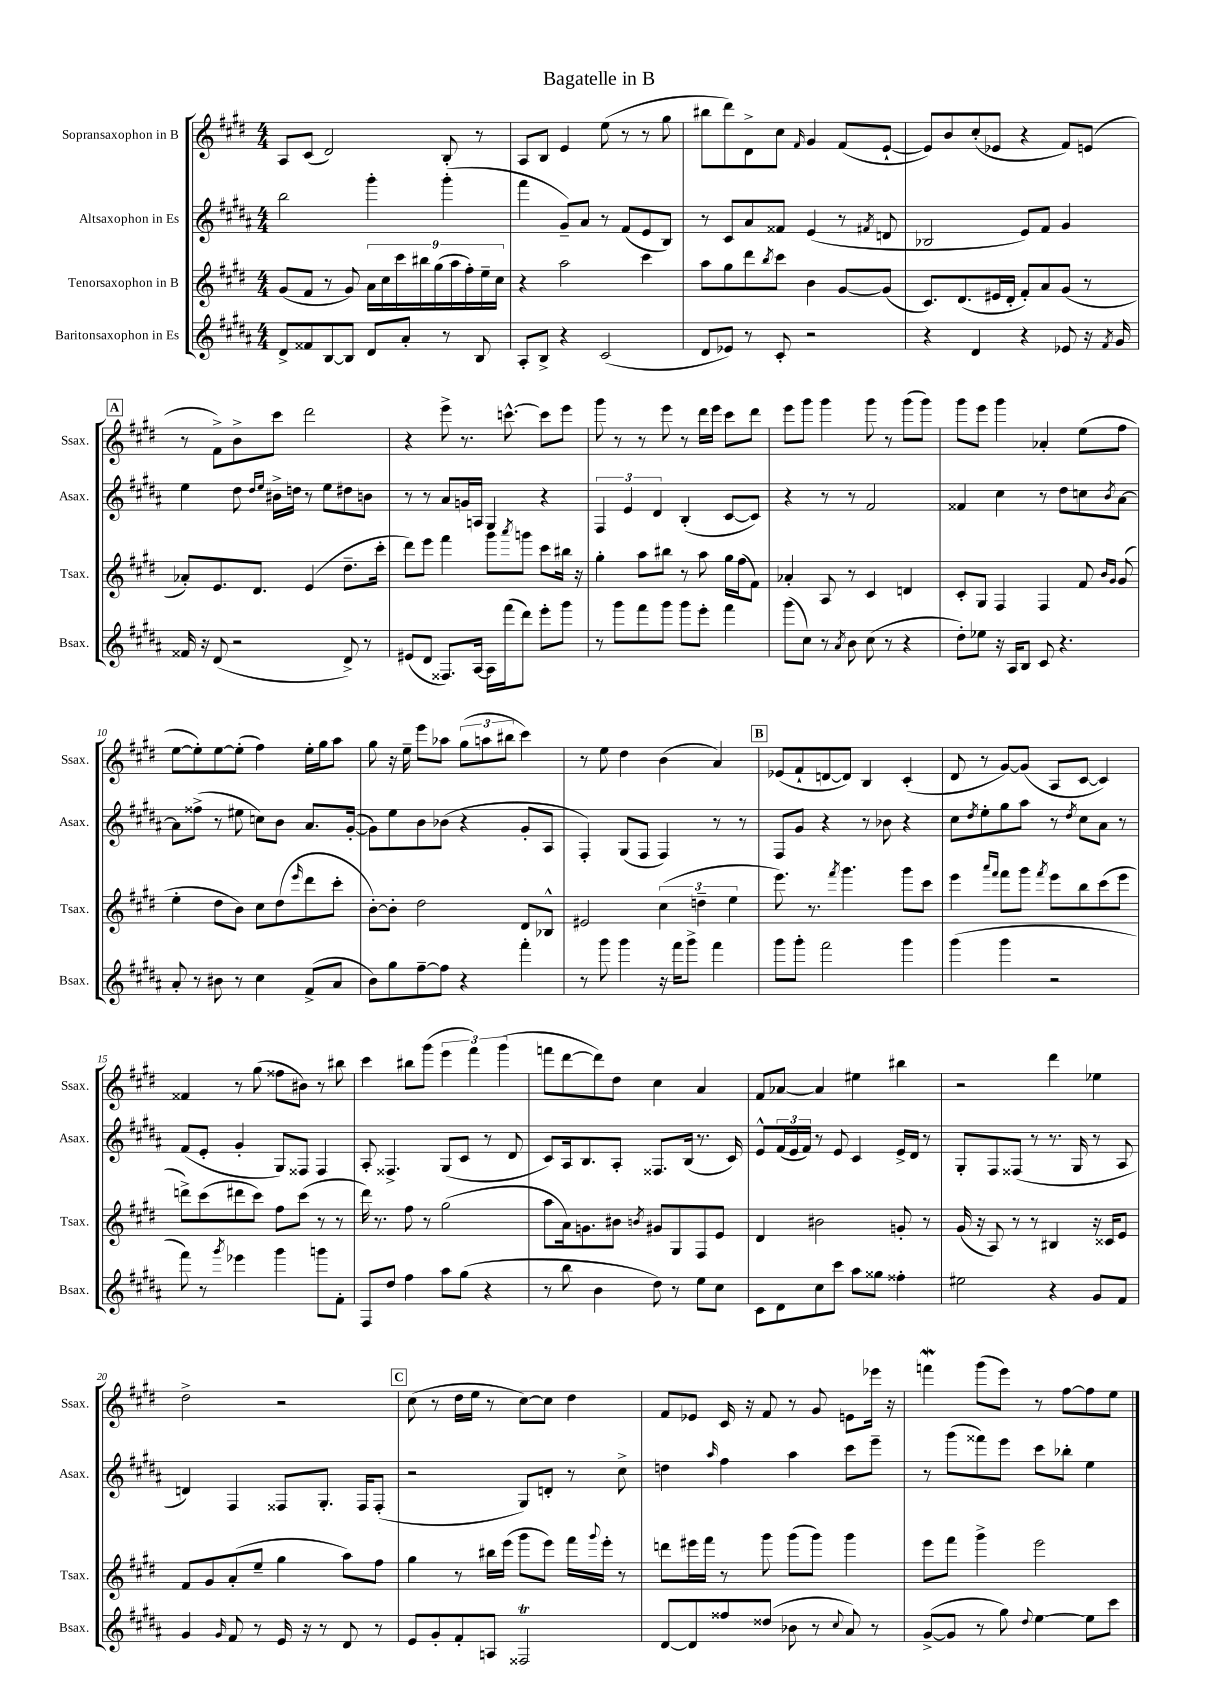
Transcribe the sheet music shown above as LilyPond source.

\header { title = "Bagatelle in B" }
<<
\new StaffGroup <<
\new Staff = "s0" \with { instrumentName = "Sopransaxophon in B" shortInstrumentName = "Ssax." } {
    \clef treble \key e \major \numericTimeSignature \time 4/4
    a8 cis'8( dis'2) b8-. r8 |
    a8 b8 e'4 e''8( r8 r8 gis''8 |
    bis''8 dis'''8) dis'8-> cis''8 \grace { fis'16 } gis'4 fis'8( e'8~-! |
    e'8) b'8 cis''8-.( ees'8 r4 fis'8) e'8( |
    \mark \markup { \box "A" } r8 fis'8->) b'8-> cis'''8 dis'''2 |
    r4 e'''8-> r8. c'''8.~-^ c'''8 e'''8 |
    gis'''8 r8 r8 e'''8 r8 dis'''16 e'''16 cis'''8 dis'''8 |
    e'''8 gis'''8 gis'''4 gis'''8 r8 gis'''8( gis'''8) |
    gis'''8 e'''8 gis'''4 aes'4-. e''8( fis''8 |
    e''8~ e''8-.) e''8~ e''8-.( fis''4) e''16-. gis''16 a''8 |
    gis''8 r16 e''16-- e'''8 aes''8 \tuplet 3/2 { gis''8( a''8 bis''8 } cis'''4) |
    r8 e''8 dis''4 b'4( a'4) |
    \mark \markup { \box "B" } ees'8( fis'8-! d'8~ d'8) b4 cis'4-.( |
    dis'8 r8 gis'8~) gis'8( a8 cis'8~ cis'4) |
    fisis'4 r8 gis''8( fisis''8 bis'8) r8 bis''8 |
    cis'''4 bis''8 gis'''8( \tuplet 3/2 { e'''4 fis'''4) gis'''4( } |
    f'''8 dis'''8~ dis'''8) dis''8 cis''4 a'4 |
    fis'8 aes'8~ aes'4 eis''4 bis''4 |
    r2 dis'''4 ees''4 |
    dis''2-> r2 |
    \mark \markup { \box "C" } cis''8( r8 dis''16 e''16 r8 cis''8~) cis''8 dis''4 |
    fis'8 ees'8 cis'16 r16 fis'8 r8 gis'8 e'8 ees'''16 r16 |
    f'''4\mordent gis'''8( e'''8) r8 fis''8~ fis''8 e''8 \bar "|." |
}
\new Staff = "s1" \with { instrumentName = "Altsaxophon in Es" shortInstrumentName = "Asax." } {
    \clef treble \key b \major \numericTimeSignature \time 4/4
    b''2 gis'''4-. gis'''4-.( |
    fis'''4 gis'8--) ais'8 r8 fis'8( e'8 b8) |
    r8 cis'8 ais'8 fisis'8 e'4( r8 \acciaccatura { fis'8 } d'8 |
    bes2 e'8) fis'8 gis'4 |
    \mark \markup { \box "A" } e''4 dis''8 \grace { dis''16 e''16 } bis'16-> d''16 r8 e''8 dis''8 b'8 |
    r8 r8 ais'8 g'16 a16 gis4 r4 |
    \tuplet 3/2 { fis4 e'4 dis'4 } b4-.( cis'8~ cis'8) |
    r4 r8 r8 fis'2 |
    fisis'4 cis''4 r8 dis''8 c''8 \acciaccatura { b'8 } ais'8~ |
    ais'8 fisis''8->( r8 eis''8 c''8) b'8 ais'8. gis'16~-.( |
    gis'8) e''8 b'8 bes'8( r4 gis'8-. ais8 |
    fis4-.) gis8( fis8 fis4) r8 r8 |
    \mark \markup { \box "B" } fis8 gis'8 r4 r8 bes'8 r4 |
    cis''8 \acciaccatura { dis''8 } e''8-. gis''8 ais''8 r8 \acciaccatura { dis''8 } cis''8 ais'8 r8 |
    fis'8( e'8-. gis'4-. gis8) fisis8 fisis4 |
    ais8-. fisis4.-> gis8( cis'8 r8 dis'8 |
    cis'8) ais16 b8. ais8-. fisis8. b16( r8. cis'16) |
    e'8-^ \tuplet 3/2 { fis'16( e'16 fis'16) } r8 e'8 cis'4 e'16-> dis'16 r8 |
    gis8-. fis8 fisis8( r8 r8. gis16 r8 ais8 |
    d'4) fis4 fisis8 gis8.-. fisis16 fisis8-.( |
    \mark \markup { \box "C" } r2 gis8) d'8-. r8 cis''8-> |
    d''4 \grace { ais''16 } fis''4 ais''4 cis'''8 e'''8-- |
    r8 gis'''8( fisis'''8) e'''8 cis'''8 bes''8-. e''4 \bar "|." |
}
\new Staff = "s2" \with { instrumentName = "Tenorsaxophon in B" shortInstrumentName = "Tsax." } {
    \clef treble \key e \major \numericTimeSignature \time 4/4
    gis'8( fis'8 r8 gis'8) \tuplet 9/8 { a'16 cis''16 cis'''16 bis''16 gis''16( a''16 fis''16-.) e''16-- cis''16 } |
    r4 a''2 cis'''4 |
    a''8 gis''8 dis'''8 \acciaccatura { b''8 } cis'''8 b'4 gis'8~ gis'8( |
    cis'8.) dis'8.( eis'16 dis'16-. fis'8-.) a'8 gis'8( r8 |
    \mark \markup { \box "A" } aes'8-.) e'8. dis'8. e'4( dis''8.-- cis'''16-. |
    dis'''8) e'''8 fis'''4 gis'''8 \acciaccatura { a'''8 } g'''8 cis'''8 bis''16 r16 |
    gis''4-. a''8 bis''8 r8 a''8 gis''16 fis''16( fis'8) |
    aes'4-. a8 r8 cis'4 d'4 |
    cis'8-. gis8 fis4 fis4 fis'8 \grace { b'16 gis'16 } gis'8( |
    e''4-. dis''8 b'8) cis''8 dis''8( \grace { e'''16 } dis'''8 cis'''8-. |
    b'8~-.) b'8-. dis''2 dis'8 bes8-^ |
    eis'2 \tuplet 3/2 { cis''4( d''4-- e''4 } |
    \mark \markup { \box "B" } e'''8.) r8. \acciaccatura { fis'''8 } gis'''4. gis'''8 cis'''8 |
    e'''4 \grace { a'''16 fis'''16 } fis'''8 gis'''8 \acciaccatura { fis'''8 } e'''8 b''8 cis'''8( e'''8 |
    d'''8->) cis'''8( dis'''8 cis'''8) fis''8 cis'''8( r8 r8 |
    dis'''16) r8. fis''8 r8 gis''2( |
    a''8 a'16) g'8. bis'8 \acciaccatura { b'8 } gis'8 gis8 fis8 e'8 |
    dis'4 bis'2 g'8-. r8 |
    gis'16( r16 a8) r8 r8 bis4 r16 cisis'16 e'8 |
    fis'8 gis'8 a'8-.( e''8-- gis''4 a''8) fis''8 |
    \mark \markup { \box "C" } gis''4 r8 bis''16 e'''16( gis'''8 e'''8) fis'''16 \appoggiatura { gis'''8 } e'''16-. r8 |
    d'''8 eis'''16 fis'''16 r8 gis'''8 gis'''8( gis'''8) gis'''4 |
    e'''8 fis'''8 gis'''4-> e'''2 \bar "|." |
}
\new Staff = "s3" \with { instrumentName = "Baritonsaxophon in Es" shortInstrumentName = "Bsax." } {
    \clef treble \key b \major \numericTimeSignature \time 4/4
    dis'8-> fisis'8 b8~ b8 dis'8 ais'8-. r8 b8 |
    ais8-. b8-> r4 cis'2( |
    dis'8 ees'8) r8 cis'8-. r2 |
    r4 dis'4 r4 ees'8 r16 \acciaccatura { fis'8 } gis'16 |
    \mark \markup { \box "A" } fisis'16 r16 dis'8( r2 dis'8->) r8 |
    eis'8( dis'8 fisis8.) ais16~ ais16 fis'''16( dis'''8) e'''8-. gis'''8 |
    r8 gis'''8 fis'''8 gis'''8 gis'''8 e'''8-. fis'''4 |
    gis'''8( cis''8) r8 \acciaccatura { ais'8 } b'8 cis''8( r8 r4 |
    dis''8-.) ees''8 r16 ais16 b8 cis'8 r4. |
    ais'8-. r8 bis'8 r8 cis''4 fis'8->( ais'8 |
    b'8) gis''8 fis''8~-- fis''8 r4 fis'''4-. |
    r8 gis'''8 gis'''4 r16 fis'''16 gis'''8-> fis'''4 |
    \mark \markup { \box "B" } gis'''8 gis'''8-. fis'''2 gis'''4 |
    gis'''4( gis'''4 r2 |
    fis'''8) r8 \acciaccatura { gis'''8 } ees'''4 gis'''4 g'''8 fis'8-. |
    fis8 dis''8 fis''4 ais''8 gis''8( r4 |
    r8 b''8 b'4 dis''8) r8 e''8 cis''8 |
    cis'8 dis'8 cis''8 cis'''8 ais''8 gisis''8 fisis''4-. |
    eis''2 r4 gis'8 fis'8 |
    gis'4 \grace { gis'16 } fis'8 r8 e'16 r16 r8 dis'8 r8 |
    \mark \markup { \box "C" } e'8 gis'8-. fis'8-. a8 fisis2\trill |
    dis'8~ dis'8 fisis''8 disis''8( bes'8 r8 \appoggiatura { cis''8 } ais'8) r8 |
    gis'8~->( gis'8 r8 gis''8) \appoggiatura { dis''8 } e''4~ e''8 cis'''8 \bar "|." |
}
>>
>>
